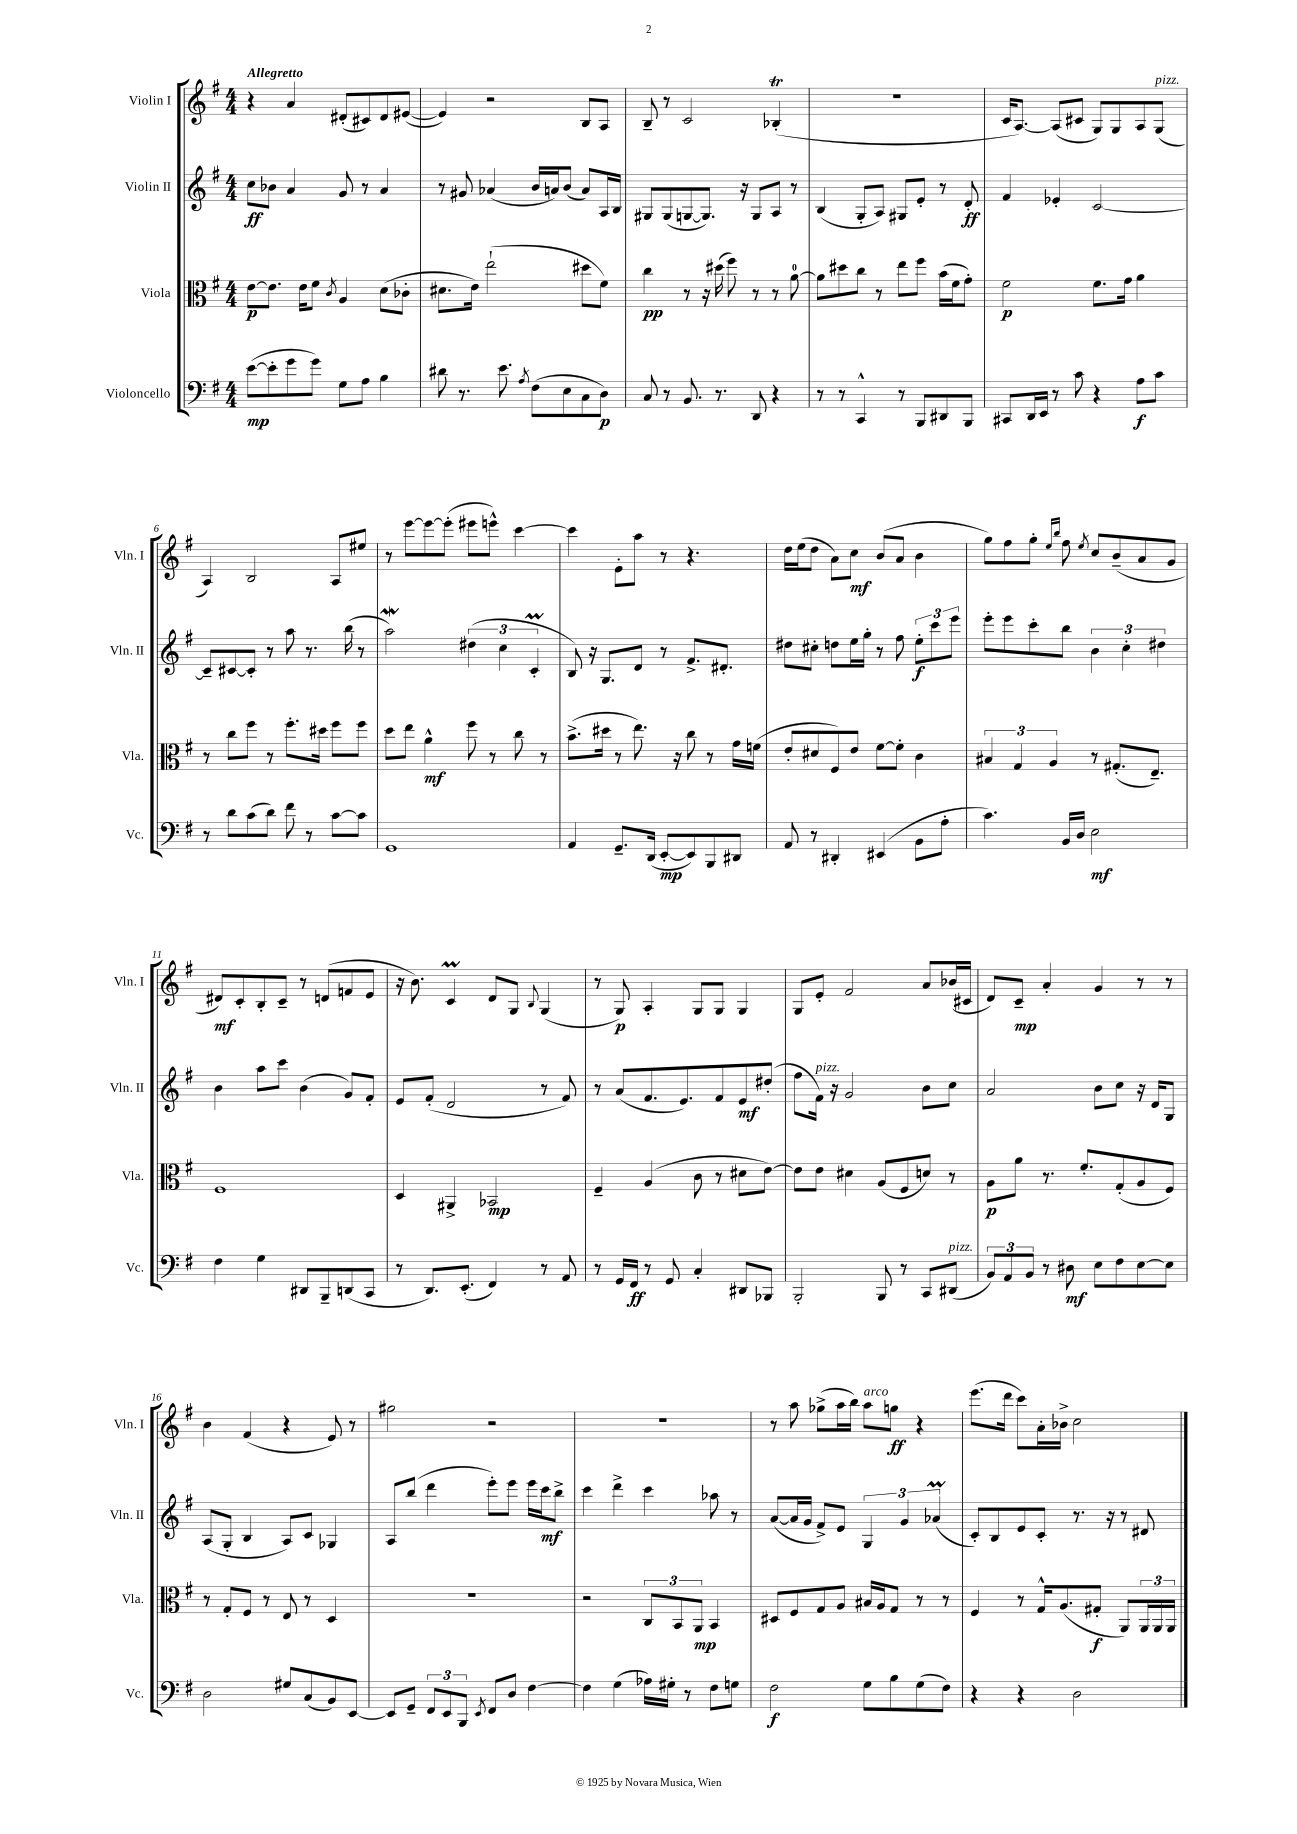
<<
\new StaffGroup <<
\new Staff = "s0" \with { instrumentName = "Violin I" shortInstrumentName = "Vln. I" } {
    \clef treble \key g \major \numericTimeSignature \time 4/4 \tempo "Allegretto"
    r4 a'4 dis'8-.( cis'8) dis'8 eis'8~( |
    eis'4) r2 b8 a8 |
    b8-- r8 c'2 bes4-.\trill( |
    R1 |
    c'16 a8.~) a8( cis'8 g8) g8 a8 g8^\markup { \italic "pizz." }( |
    a4) b2 a8 eis''8 |
    r8 e'''8~ e'''8~ e'''8-.( eis'''8 e'''8-^) c'''4~ |
    c'''4 e'8-. a''8 r8 r4. |
    d''16 e''16( d''8 a'8) c''8\mf b'8( a'8 b'4 |
    g''8) fis''8 g''8-. \grace { e''16 b''16 } fis''8 \acciaccatura { e''8 } c''8 b'8--( a'8 g'8 |
    dis'8\mf) c'8-. b8-. c'8-- r8 d'8( f'8 e'8 |
    r16 b'8.) c'4\prall d'8 g8 \appoggiatura { b8 } g4( |
    r8 g8\p) a4-. g8 g8 g4 |
    g8 e'8-. fis'2 a'8 bes'16( cis'16 |
    d'8) c'8--\mp a'4-. g'4 r8 r8 |
    b'4 fis'4( r4 e'8) r8 |
    gis''2 r2 |
    r1 |
    r8 a''8 ges''8->( a''16 b''16) a''8^\markup { \italic "arco" } g''8\ff r4 |
    e'''8.( d'''16 c'''8) a'16-. bes'16-> c''2 \bar "|." |
}
\new Staff = "s1" \with { instrumentName = "Violin II" shortInstrumentName = "Vln. II" } {
    \clef treble \key g \major \numericTimeSignature \time 4/4
    c''8\ff bes'8 a'4 g'8 r8 a'4 |
    r8 gis'8 aes'4( b'16 a'16) b'8( a'8) a16 b16 |
    gis8 gis8( g8~ g8.) r16 g8 a8 r8 |
    b4( g8-. a8) gis8 e'8-. r8 d'8-.\ff |
    fis'4 ees'4-. c'2~ |
    c'8-- cis'8~ cis'8-. r8 a''8 r8. b''16( r8 |
    a''2\mordent) \tuplet 3/2 { dis''4( c''4 c'4-.\prall } |
    b8) r16 g8. d'8 r8 fis'8.-> dis'8.-. |
    dis''8 cis''8-. d''8 e''16 g''16-. r8 fis''8 \tuplet 3/2 { e''8-.\f c'''8 e'''8 } |
    e'''8-. e'''8 c'''8-. b''8 \tuplet 3/2 { b'4 c''4-. dis''4 } |
    b'4 a''8 c'''8 b'4( g'8) fis'8-. |
    e'8 fis'8-.( d'2 r8 fis'8) |
    r8 a'8( fis'8. e'8.) fis'8 e'8\mf dis''8-.( |
    fis''8 fis'16^\markup { \italic "pizz." }) r16 g'2 b'8 c''8 |
    a'2 b'8 c''8 r16 d'16 g8 |
    a8( g8-. b4 a8) c'8 ges4 |
    a8 b''8( d'''4 e'''8-.) e'''8 e'''16 c'''16\mf b''8-> |
    c'''4 d'''4-> c'''4 aes''8 r8 |
    a'8~( a'16 g'16 fis'8->) e'8 \tuplet 3/2 { g4 g'4 aes'4\prall( } |
    c'8-.) b8 e'8 c'8-. r8. r16 r8 dis'8 \bar "|." |
}
\new Staff = "s2" \with { instrumentName = "Viola" shortInstrumentName = "Vla." } {
    \clef alto \key g \major \numericTimeSignature \time 4/4
    e'8~\p e'8. e'16 fis'8 \acciaccatura { c'8 } a4 d'8( ces'8-. |
    dis'8. e'16) e''2-!( dis''8 fis'8) |
    c''4\pp r8 r16 dis''16( fis''8) r8 r8 a'8-0~ |
    a'8 dis''8 c''8 r8 e''8 fis''8 b'16( fis'16 g'8-.) |
    fis'2\p fis'8. g'16 a'4 |
    r8 c''8 fis''8 r8 fis''8.-. dis''16 fis''8 fis''8 |
    d''8 e''8 a'4-^\mf fis''8 r8 c''8 r8 |
    b'8.->( dis''16 r8 e''8.) r16 c''8 r8 g'16 f'16( |
    e'8-. dis'8 fis8) e'8 fis'8~ fis'8-. c'4 |
    \tuplet 3/2 { bis4 g4 a4 } r8 gis8.-.( e8.--) |
    fis1 |
    d4 ais,4-> bes,2\mp |
    fis4-- a4( c'8 r8 dis'8 e'8~) |
    e'8 e'8 dis'4 a8( fis8 d'8) r8 |
    a8\p a'8 r8. fis'8.-. g8-.( a8 fis8) |
    r8 g8-. fis8 r8 e8 r8 d4 |
    R1 |
    r2 \tuplet 3/2 { c8 b,8 a,8\mp } b,4 |
    dis8 fis8 g8 a8 bis16 a16 g8 r8 r8 |
    fis4 r8 g16-^ a8.( gis8-.\f a,8) \tuplet 3/2 { a,16 a,16 a,16 } \bar "|." |
}
\new Staff = "s3" \with { instrumentName = "Violoncello" shortInstrumentName = "Vc." } {
    \clef bass \key g \major \numericTimeSignature \time 4/4
    e'8~\mp( e'8-. g'8 g'8) g8 a8 b4 |
    dis'8 r8. e'8. \acciaccatura { a8 } fis8( e8 c8 d8\p) |
    c8 r8 b,8. r8. d,8 r4 |
    r8 r8 c,4-^ r8 b,,8 dis,8 b,,8 |
    cis,8 d,16 e,16 r8 c'8 r4 a8\f c'8 |
    r8 d'8 c'8( d'8) fis'8 r8 c'8~ c'8 |
    g,1 |
    a,4 g,8.-- d,16( e,8~-.\mp e,8) b,,8 dis,8 |
    a,8 r8 dis,4-. eis,4( b,8 a8-. |
    c'4.) b,16 d16 e2\mf |
    fis4 g4 dis,8 b,,8-- d,8( c,8 |
    r8 d,8.) e,8.-.( fis,4) r8 a,8 |
    r8 g,16 fis,16\ff r8 g,8 c4-. dis,8 bes,,8 |
    b,,2-. b,,8 r8 c,8 dis,8^\markup { \italic "pizz." }( |
    \tuplet 3/2 { b,8) a,8 b,8 } r8 dis8\mf e8 fis8 e8~ e8 |
    d2 gis8 c8( b,8) e,8~ |
    e,8 g,8-- \tuplet 3/2 { fis,8 e,8 b,,8 } \acciaccatura { e,8 } fis,8 d8 fis4~ |
    fis4 g4( aes16) gis16-. r8 fis8 g8 |
    fis2\f g8 b8 g8( fis8) |
    r4 r4 d2 \bar "|." |
}
>>
>>
